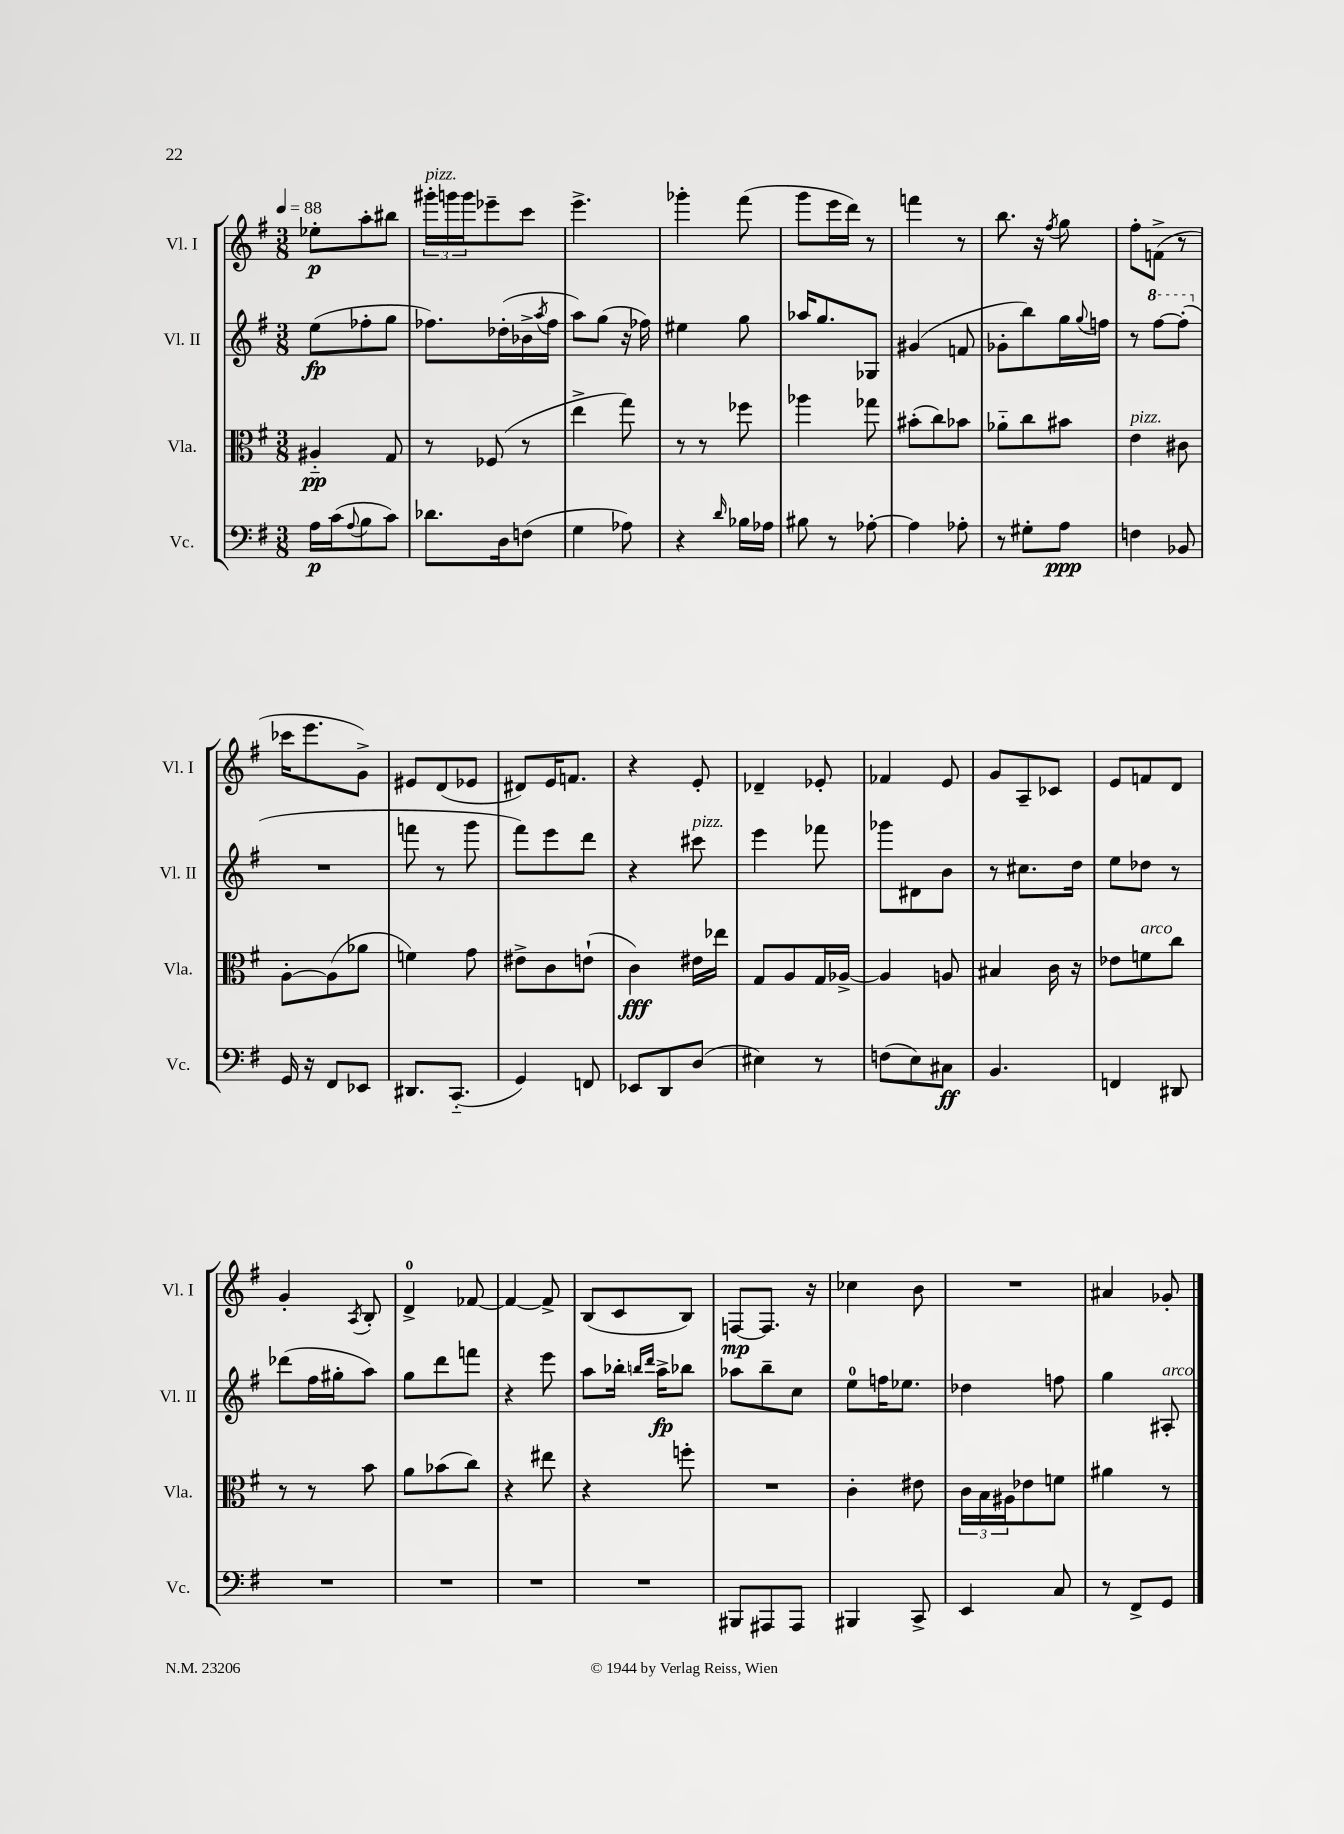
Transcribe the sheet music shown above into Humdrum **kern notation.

**kern	**dynam	**kern	**dynam	**kern	**dynam	**kern	**dynam
*part4	*part4	*part3	*part3	*part2	*part2	*part1	*part1
*staff4	*staff4	*staff3	*staff3	*staff2	*staff2	*staff1	*staff1
*I"Vc.	*	*I"Vla.	*	*I"Vl. II	*	*I"Vl. I	*
*I'Vc.	*	*I'Vla.	*	*I'Vl. II	*	*I'Vl. I	*
*clefF4	*	*clefC3	*	*clefG2	*	*clefG2	*
*k[f#]	*	*k[f#]	*	*k[f#]	*	*k[f#]	*
*M3/8	*	*M3/8	*	*M3/8	*	*M3/8	*
*MM88	*	*MM88	*	*MM88	*	*MM88	*
=1	=1	=1	=1	=1	=1	=1	=1
16A\LL	p	4A#X/	pp	(8ee\L	fp	8ee-X'\L	p
(16c\J	.	.	.	.	.	.	.
8qqA/	.	.	.	.	.	.	.
8B\	.	.	.	8ff-X'\	.	8aa'\	.
8c\J)	.	8G/	.	8gg\J	.	8bb#X\J	.
=2	=2	=2	=2	=2	=2	=2	=2
!	!	!	!	!	!	!LO:TX:a:i:t=pizz.	!
8.d-X\L	.	8r	.	8.ff-X\L)	.	24ggg#X'\LL	.
.	.	.	.	.	.	24gggn\	.
.	.	.	.	.	.	24ggg\J	.
.	.	(8F-X/	.	.	.	8eee-X~\	.
16D\k	.	.	.	(16dd-X'\L	.	.	.
(8Fn\J	.	8r	.	16b-X^\	.	8ccc\J	.
.	.	.	.	8qaa/	.	.	.
.	.	.	.	16ff-\JJ	.	.	.
=3	=3	=3	=3	=3	=3	=3	=3
4G\	.	4ee^\	.	8aa\L)	.	4.eee^\	.
.	.	.	.	(8gg\J	.	.	.
8A-X\)	.	8gg\)	.	16r	.	.	.
.	.	.	.	16ff-X\)	.	.	.
=4	=4	=4	=4	=4	=4	=4	=4
4r	.	8r	.	4ee#X\	.	4ggg-X'\	.
.	.	8r	.	.	.	.	.
16qqd/	.	.	.	.	.	.	.
16B-X\LL	.	8ff-X\	.	8gg\	.	(8fff#\	.
16A-X\JJ	.	.	.	.	.	.	.
=5	=5	=5	=5	=5	=5	=5	=5
8B#X\	.	4aa-X\	.	16aa-X/KL	.	8ggg\L	.
.	.	.	.	8.gg/	.	.	.
8r	.	.	.	.	.	16eee\L	.
.	.	.	.	.	.	16ddd\JJ)	.
[8A-X'\	.	8gg-X\	.	8G-X/J	.	8r	.
=6	=6	=6	=6	=6	=6	=6	=6
4A-\]	.	(8b#X'\L	.	(4g#X/	.	4fffn\	.
.	.	8cc\)	.	.	.	.	.
8A-X'\	.	8b-X\J	.	8fn/	.	8r	.
=7	=7	=7	=7	=7	=7	=7	=7
8r	.	8a-X\L	.	8g-X'\L	.	8.bb\	.
8G#X'\L	.	8cc\	.	8bb\)	.	.	.
.	.	.	.	.	.	16r	.
.	.	.	.	.	.	8qff#/	.
8A\J	ppp	8b#X\J	.	16gg\L	.	8gg\	.
.	.	.	.	8qqgg/	.	.	.
.	.	.	.	16ffn\JJ	.	.	.
=8	=8	=8	=8	=8	=8	=8	=8
!	!	!LO:TX:a:i:t=pizz.	!	!	!	!	!
4Fn\	.	4e\	.	8r	.	8ff#'\L	.
*	*	*	*	*8va	*	*	*
.	.	.	.	[8fff#\L	.	(8fn^\J	.
8BB-X/	.	8c#X\	.	(8fff#'\J]	.	8r	.
!!LO:LB:g=z
=9	=9	=9	=9	=9	=9	=9	=9
*	*	*	*	*X8va	*	*	*
16GG/	.	[8A'\L	.	4.r	.	16ccc-X\KL	.
16r	.	.	.	.	.	8.eee\	.
8FF#/L	.	(8A\]	.	.	.	.	.
8EE-X/J	.	8a-X\J	.	.	.	8g^\J)	.
=10	=10	=10	=10	=10	=10	=10	=10
8.DD#X/L	.	4fn\)	.	8fffn\	.	8e#X/L	.
.	.	.	.	8r	.	(8d/	.
(8.CC/J	.	.	.	.	.	.	.
.	.	8g\	.	8ggg\	.	8e-X/J	.
=11	=11	=11	=11	=11	=11	=11	=11
4GG/)	.	8e#X^\L	.	8fff#\L)	.	8d#X/L)	.
.	.	8c\	.	8eee\	.	16e/K	.
.	.	.	.	.	.	8.fn/J	.
8FFn/	.	(8en`\J	.	8ddd\J	.	.	.
=12	=12	=12	=12	=12	=12	=12	=12
8EE-X/L	.	4c\)	fff	4r	.	4r	.
8DD/	.	.	.	.	.	.	.
!	!	!	!	!LO:TX:a:i:t=pizz.	!	!	!
(8D/J	.	16e#X\LL	.	8ccc#X\	.	8e'/	.
.	.	16ee-X\JJ	.	.	.	.	.
=13	=13	=13	=13	=13	=13	=13	=13
4E#X\)	.	8G/L	.	4eee\	.	4d-X~/	.
.	.	8A/	.	.	.	.	.
8r	.	16G/L	.	8fff-X\	.	8e-X'/	.
.	.	[16A-X^/JJ	.	.	.	.	.
=14	=14	=14	=14	=14	=14	=14	=14
(8Fn\L	.	4A-/]	.	8ggg-X\L	.	4f-X/	.
8E\)	.	.	.	8d#X\	.	.	.
8C#X\J	ff	8An/	.	8b\J	.	8e/	.
=15	=15	=15	=15	=15	=15	=15	=15
4.BB/	.	4B#X/	.	8r	.	8g/L	.
.	.	.	.	8.cc#X\L	.	8A~/	.
.	.	16c\	.	.	.	8c-X/J	.
.	.	16r	.	16dd\Jk	.	.	.
=16	=16	=16	=16	=16	=16	=16	=16
4FFn/	.	8e-X\L	.	8ee\L	.	8e/L	.
!	!	!LO:TX:a:i:t=arco	!	!	!	!	!
.	.	8fn\	.	8dd-X\J	.	8fn/	.
8DD#X/	.	8cc\J	.	8r	.	8d/J	.
!!LO:LB:g=z
=17	=17	=17	=17	=17	=17	=17	=17
4.r	.	8r	.	(8ddd-X\L	.	4g'/	.
.	.	8r	.	16ff#\L	.	.	.
.	.	.	.	16gg#X'\J	.	.	.
.	.	.	.	.	.	8qA/	.
.	.	8b\	.	8aa\J)	.	8B'/	.
=18	=18	=18	=18	=18	=18	=18	=18
4.r	.	8a\L	.	8gg\L	.	4d^/	.
.	.	(8b-X\	.	8ddd\	.	.	.
.	.	8cc\J)	.	8fffn\J	.	[8f-X/	.
=19	=19	=19	=19	=19	=19	=19	=19
4.r	.	4r	.	4r	.	4f-/_	.
.	.	8ee#X\	.	8eee\	.	8f-^/]	.
=20	=20	=20	=20	=20	=20	=20	=20
4.r	.	4r	.	8aa\L	.	(8B/L	.
.	.	.	.	16bb-X'\Jk	.	8c/	.
.	.	.	.	16qqbbn/LL	.	.	.
.	.	.	.	16qqddd/JJ	.	.	.
.	.	.	.	16aa^\KL	fp	.	.
.	.	8ffn'\	.	8bb-X\J	.	8B/J)	.
=21	=21	=21	=21	=21	=21	=21	=21
8BBB#X/L	.	4.r	.	8aa-X\L	.	[8Fn/L	mp
8AAA#X/	.	.	.	8bb~\	.	8.F/J]	.
8AAA#/J	.	.	.	8cc\J	.	.	.
.	.	.	.	.	.	16r	.
=22	=22	=22	=22	=22	=22	=22	=22
4BBB#X/	.	4c'\	.	8ee\L	.	4cc-X\	.
.	.	.	.	16ffn\K	.	.	.
.	.	.	.	8.ee-X\J	.	.	.
8CC^/	.	8e#X\	.	.	.	8b\	.
=23	=23	=23	=23	=23	=23	=23	=23
4EE/	.	24c\LL	.	4dd-X\	.	4.r	.
.	.	24B\	.	.	.	.	.
.	.	24A#X\J	.	.	.	.	.
.	.	8e-X\	.	.	.	.	.
8C/	.	8fn\J	.	8ffn\	.	.	.
=24	=24	=24	=24	=24	=24	=24	=24
8r	.	4a#X\	.	4gg\	.	4a#X/	.
8FF#^/L	.	.	.	.	.	.	.
!	!	!	!	!LO:TX:a:i:t=arco	!	!	!
8GG/J	.	8r	.	8A#X'/	.	8g-X'/	.
==	==	==	==	==	==	==	==
*-	*-	*-	*-	*-	*-	*-	*-
